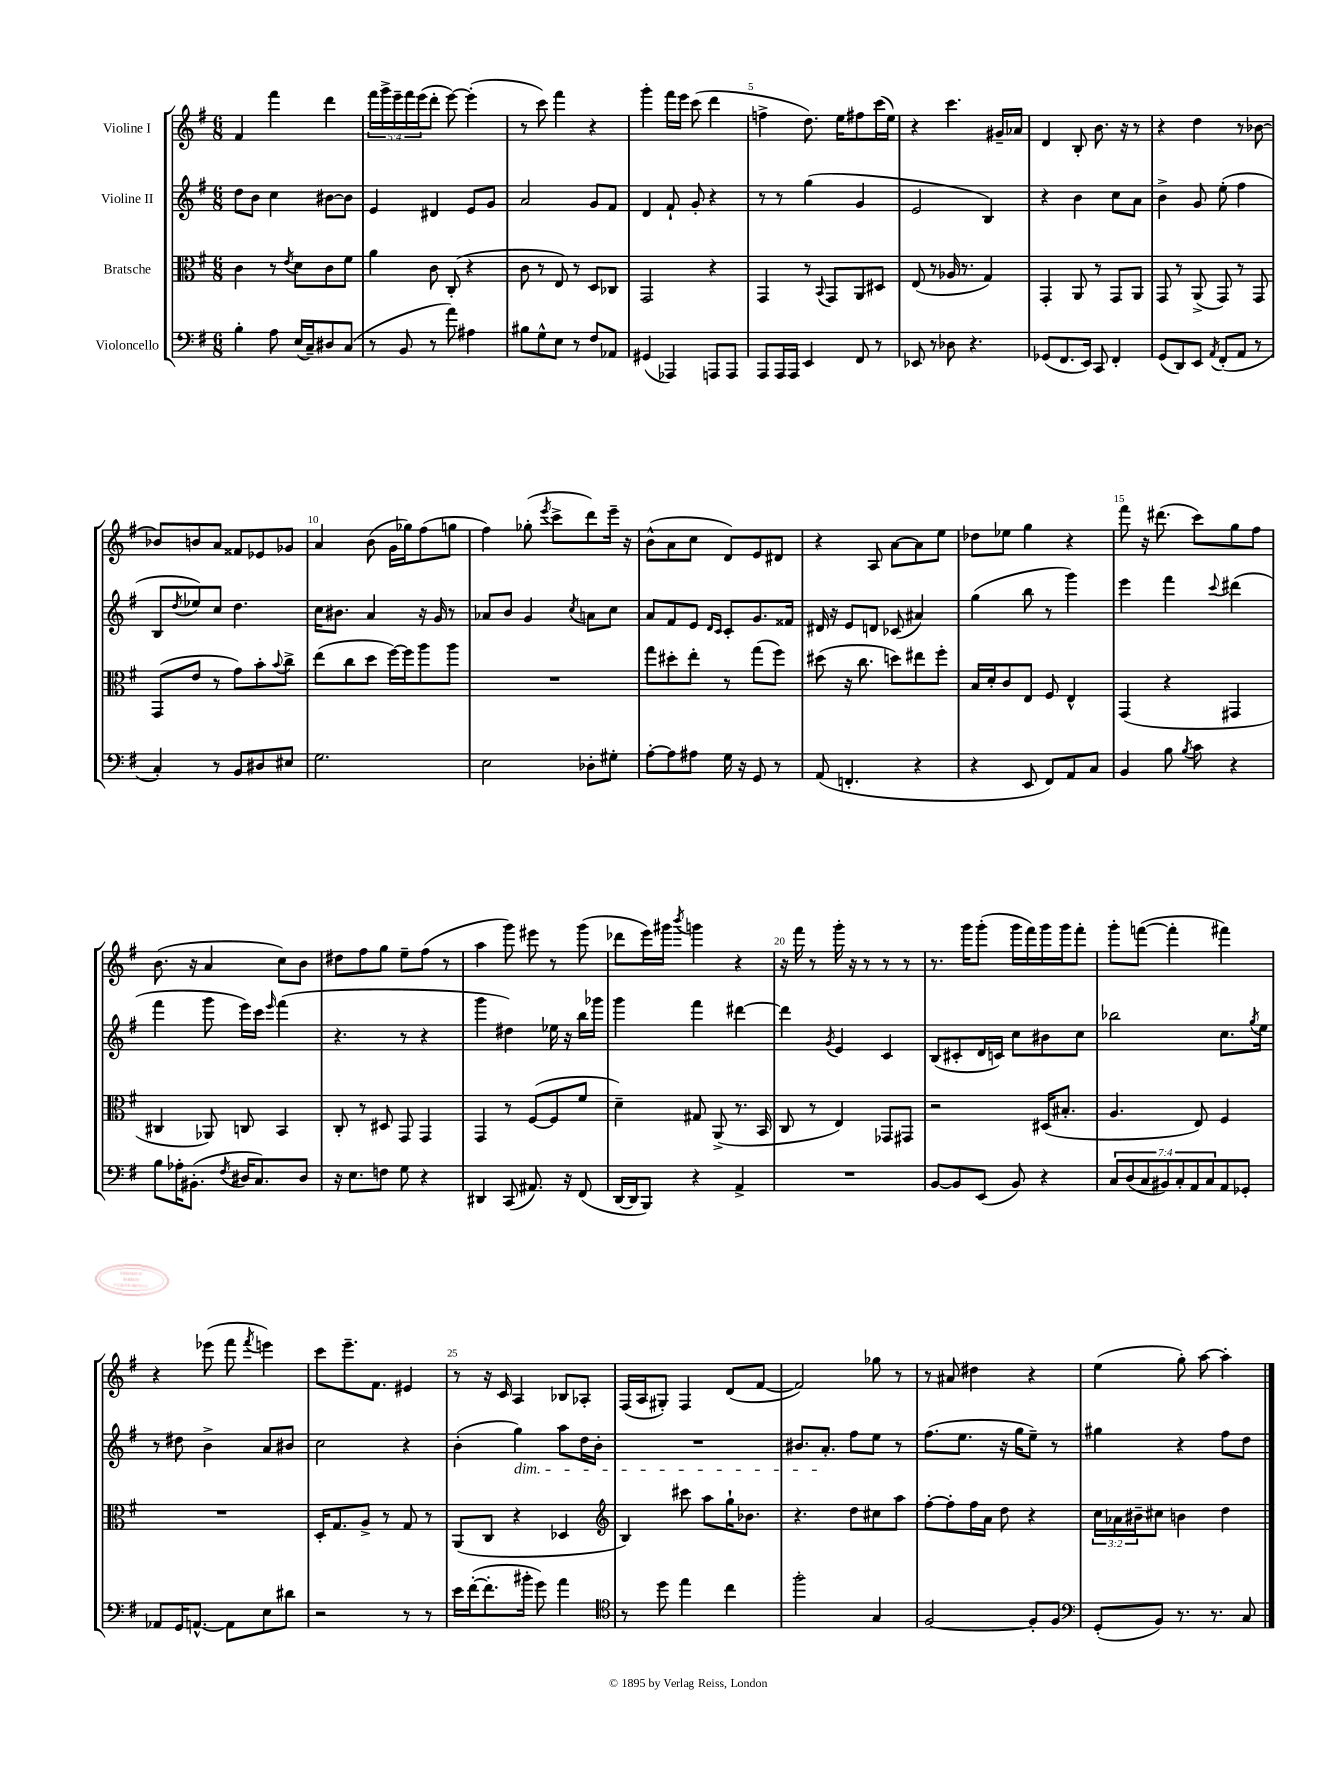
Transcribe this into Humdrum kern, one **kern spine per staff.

**kern	**kern	**kern	**kern
*staff4	*staff3	*staff2	*staff1
*clefF4	*clefC3	*clefG2	*clefG2
*k[f#]	*k[f#]	*k[f#]	*k[f#]
*M6/8	*M6/8	*M6/8	*M6/8
4B'	4c	8dd	4f#
.	.	8b	.
8A	8r	4cc	4fff#
.	8qe	.	.
(16E	8d	.	.
16C~)	.	.	.
8D#	8c	[8b#	4ddd
(8C	8f#	8b#]	.
=	=	=	=
8r	4a	4e	20fff#
.	.	.	20ggg^
.	.	.	20eee~
8BB	.	.	.
.	.	.	20fff#
.	.	.	(20eee
8r	8c	4d#	8ddd'
8a)	(8C'	.	[8eee)
4A#	4r	8e	(4eee']
.	.	8g	.
=	=	=	=
8B#	8c	2a	8r
8G^^	8r	.	8ccc)
8E	8E)	.	4fff#
8r	8r	.	.
8F#	8D	8g	4r
8AA-	8C-	8f#	.
=	=	=	=
(4GG#	2GG	4d	4ggg'
4AAA-)	.	8f#`	16fff#
.	.	.	16eee
.	.	8g'	(8ccc
8AAA	4r	4r	4ddd
8AAA	.	.	.
=	=	=	=
8AAA	4GG	8r	4ff^
16AAA	.	8r	.
16AAA	.	.	.
4EE	8r	(4gg	8.dd)
.	8qqBB	.	.
.	8GG	.	.
.	.	.	16ee
8FF#	8AA	4g	8ff#
8r	8D#	.	(16ccc
.	.	.	16ee)
=	=	=	=
8EE-	(8E	2e	4r
8r	8r	.	.
8D-	16A-	.	4.ccc
.	8.r	.	.
4.r	.	.	.
.	4G)	4B)	.
.	.	.	16g#~
.	.	.	16a-
=	=	=	=
(8GG-	4GG'	4r	4d
8.FF#	.	.	.
.	8AA	4b	8B'
16EE)	.	.	.
8CC	8r	.	8.b
4FF#'	8GG	8cc	.
.	.	.	16r
.	8AA	8a	8r
=	=	=	=
(8GG	8GG	4b^	4r
8DD)	8r	.	.
8EE	(8AA^	8g	4dd
8qAA	.	.	.
(8FF#'	8GG)	(8ee'	.
8AA	8r	4ff#	8r
8r	8GG	.	[8b-
=	=	=	=
4C')	(8GG	8B	8b-]
.	.	8qdd	.
.	8e	8ee-)	8b
8r	8r	8cc	8a
8BB	8g)	4.dd	8f##
8D#	8b'	.	8e-
.	8qqb	.	.
8E#	8cc^	.	8g-
=	=	=	=
2.G	(8ee	16cc	4a
.	.	8.b#	.
.	8cc	.	.
.	8dd	4a	(8b
.	[16ff#)	.	16g
.	16ff#]	.	16gg-)
.	8aa	16r	(8ff#
.	.	16g	.
.	8aa	8r	8gg
=	=	=	=
2E	2.r	8a-	4ff#)
.	.	8b	.
.	.	4g	(8gg-'
.	.	.	8qeee
.	.	.	8ccc^
.	.	8qcc	.
8D-'	.	8a	8ddd)
8G#'	.	8cc	16eee~
.	.	.	16r
=	=	=	=
[8A'	8gg	8a	(8b^^
8A]	8dd#'	8f#	8a
8A#	8ee'	8e	8cc
.	.	16qqd	.
.	.	16qqc	.
16G	8r	8c'	8d)
16r	.	.	.
8GG	(8gg	8.g	8e
8r	8ff#)	.	8d#
.	.	16f##	.
=	=	=	=
(8AA	(8dd#	16d#	4r
.	.	16r	.
4.FF'	16r	8e	.
.	8.cc	.	.
.	.	8d	8A
.	8dd)	(8c-	[8a
4r	8ee#	4a#)	8a]
.	8ff#'	.	8ee
=	=	=	=
4r	16B	(4gg	8dd-
.	16d'	.	.
.	8c	.	8ee-
8EE	8E	8bb	4gg
8FF#)	8F#	8r	.
8AA	4E^^	4ggg)	4r
8C	.	.	.
=	=	=	=
4BB	(4GG	4eee	8fff#
.	.	.	16r
.	.	.	(8.ddd#
8B	4r	4fff#	.
8qB	.	.	.
8c	.	.	8ccc)
.	.	8qqccc	.
4r	4GG#	(4ddd#	8gg
.	.	.	8ff#
=	=	=	=
8B	4C#	4fff#	(8.b
16A-'	.	.	.
(8.BB#'	.	.	16r
.	8AA-)	8ggg	4a
8qF#	.	.	.
16D#	8C	16eee)	.
8.C)	.	16ccc	.
.	.	16qqeee	.
.	4BB	(4fff#	8cc)
8D#	.	.	8b
=	=	=	=
16r	8C'	4.r	8dd#
8.E	.	.	.
.	8r	.	8ff#
8F	8D#	.	8gg
8G	8GG	8r	8ee~
4r	4GG	4r	(8ff#
.	.	.	8r
=	=	=	=
4DD#	4GG	4ggg	4aa
(8CC	8r	4dd#)	8ggg)
8.AA#)	([8F#	.	8eee#
.	8F#]	16ee-	8r
16r	.	16r	.
(8FF#	8f#	16bb	(8ggg
.	.	16ggg-	.
=	=	=	=
[16DD	4d~)	4ggg	8ddd-
16DD]	.	.	.
8BBB)	.	.	16eee)
.	.	.	16ggg#
.	.	.	8qbbb
4r	8G#	4fff#	4ggg
.	(8AA^	.	.
4AA^	8.r	[4ddd#	4r
.	16BB	.	.
=	=	=	=
2.r	8C	4ddd#]	16r
.	.	.	16fff#
.	8r	.	8r
.	.	8qg	.
.	4E)	4e	16ggg'
.	.	.	16r
.	.	.	8r
.	8GG-	4c	8r
.	8GG#	.	8r
=	=	=	=
[8BB	2r	(8B	8.r
8BB]	.	8c#'	.
.	.	.	16ggg
(8EE	.	16d	(8ggg'
.	.	16c)	.
8BB)	.	8cc	16ggg
.	.	.	16fff#)
4r	(16D#	8b#	16ggg
.	8.B#'	.	16ggg
.	.	8cc	8fff#'
=	=	=	=
14C	4.A	2bb-	8ggg'
(14D	.	.	.
.	.	.	([8fff
14C	.	.	.
14BB#)	.	.	.
.	.	.	4fff']
14C'	.	.	.
14AA	.	.	.
.	8E)	.	.
14C	.	.	.
8AA	4F#	8.cc	4fff#)
8GG-'	.	.	.
.	.	8qgg	.
.	.	16ee	.
=	=	=	=
8AA-	2.r	8r	4r
16GG	.	8dd#	.
[8.AA^^	.	.	.
.	.	4b^	(8eee-
8AA]	.	.	8fff#
.	.	.	8qfff#
8E	.	8a	4eee)
8d#	.	8b#	.
=	=	=	=
2r	16D'	2cc	8ccc
.	8.G	.	.
.	.	.	8.eee~
.	8A^	.	.
.	.	.	8.f#
.	8r	.	.
8r	8G	4r	4e#
8r	8r	.	.
=	=	=	=
16e	(8AA	(4b'	8r
([16f#'	.	.	.
8.f#']	8C	.	16r
.	.	.	16c
.	4r	4gg)	4A
16b#'	.	.	.
8g)	.	.	.
4a	4D-	8aa	8B-
.	.	16dd	8A-'
.	.	16b'	.
=	=	=	=
*clefC4	*clefG2	*	*
8r	4B)	2.r	(16F#
.	.	.	16A
8dd	.	.	8G#')
4ee	8ccc#	.	4F#
.	8aa	.	.
4cc	16gg`	.	(8d
.	8.b-	.	.
.	.	.	[8f#
=	=	=	=
2ff#'	4.r	8.b#	2f#])
.	.	8.a'	.
.	8dd	8ff#	.
4G	8cc#	8ee	8gg-
.	8aa	8r	8r
=	=	=	=
[2F#	[8ff#'	(8.ff#	8r
.	8ff#']	.	8a#
.	.	8.ee	.
.	16ff#	.	4dd#
.	16a	.	.
.	8dd	16r	.
.	.	16gg	.
8F#']	4r	8ee~)	4r
8F#	.	8r	.
=	=	=	=
*clefF4	*	*	*
(8GG'	24cc	4gg#	(4ee
.	24a-	.	.
.	24b#~	.	.
8BB)	8cc#	.	.
8.r	4b	4r	8gg')
.	.	.	[8aa
8.r	.	.	.
.	4dd	8ff#	4aa']
8C	.	8dd	.
==	==	==	==
*-	*-	*-	*-
